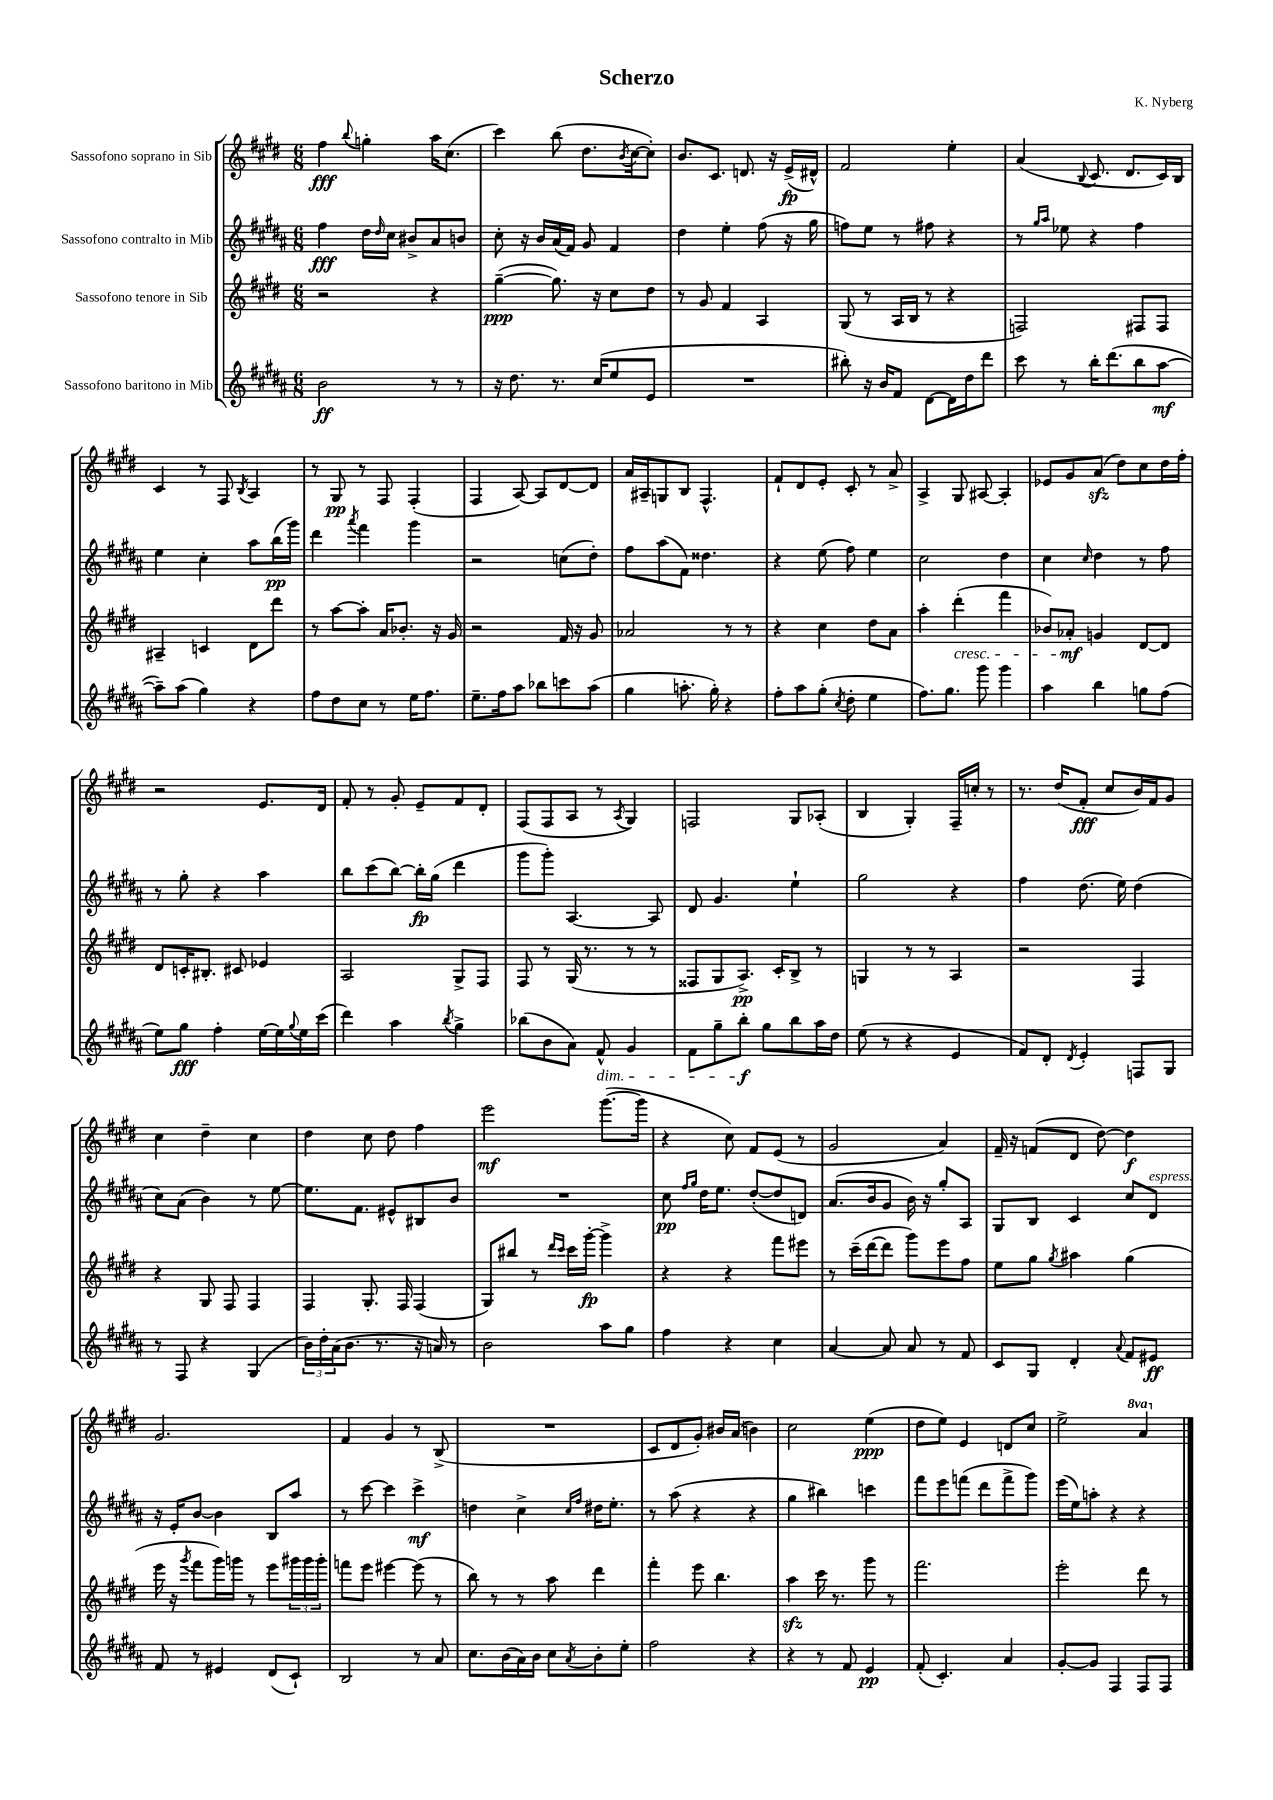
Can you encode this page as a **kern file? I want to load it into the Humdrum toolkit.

**kern	**kern	**kern	**kern
*staff4	*staff3	*staff2	*staff1
*clefG2	*clefG2	*clefG2	*clefG2
*k[f#c#g#d#a#]	*k[f#c#g#d#]	*k[f#c#g#d#a#]	*k[f#c#g#d#]
*M6/8	*M6/8	*M6/8	*M6/8
2b	2r	4ff#	4ff#
.	.	.	8qqbb
.	.	16dd#	4gg'
.	.	16qqdd#	.
.	.	16cc#	.
.	.	8b#^	.
8r	4r	8a#	16aa
.	.	.	(8.cc#
8r	.	8b	.
=	=	=	=
16r	([4gg#~	8cc#'	4ccc#)
8.dd#	.	.	.
.	.	16r	.
.	.	16b	.
8.r	8.gg#])	(16a#	(8bb
.	.	16f#)	.
.	.	8g#	8.dd#
(16cc#	16r	.	.
8ee	8cc#	4f#	.
.	.	.	8qb
.	.	.	[16cc#
8e	8dd#	.	8cc#'])
=	=	=	=
2.r	8r	4dd#	8.b
.	8g#	.	.
.	.	.	8.c#
.	4f#	4ee'	.
.	.	.	8.d
.	4A	(8ff#	.
.	.	.	16r
.	.	16r	(16e^
.	.	16gg#	16d#^^)
=	=	=	=
8bb#')	(8G#	8ff)	2f#
16r	8r	8ee	.
16b	.	.	.
8f#	16A	8r	.
.	16B	.	.
[8d#	8r	8ff#	.
16d#]	4r	4r	4ee'
16dd#	.	.	.
8ddd#	.	.	.
=	=	=	=
8ccc#	2F)	8r	(4a
.	.	16qqgg#	.
.	.	16qqaa#	.
8r	.	8ee-	.
.	.	.	8qqB
16bb'	.	4r	8.c#
(8.ddd#	.	.	.
.	.	.	8.d#
8bb	8F#	4ff#	.
[8aa#	8F#	.	16c#)
.	.	.	16B
=	=	=	=
8aa#~])	4A#~	4ee	4c#
(8aa#	.	.	.
4gg#)	4c	4cc#'	8r
.	.	.	8F#
.	.	.	8qB
4r	8d#	8aa#	4A
.	8ddd#	(16bb	.
.	.	16ggg#)	.
=	=	=	=
8ff#	8r	4ddd#	8r
8dd#	[8aa	.	8G#
.	.	8qaaa#	.
8cc#	8aa']	4fff#	8r
8r	16a	.	8F#
.	8.b-'	.	.
16ee	.	4ggg#	(4F#'
8.ff#	.	.	.
.	16r	.	.
.	16g#	.	.
=	=	=	=
8.ee~	2r	2r	4F#
16ff#	.	.	.
8aa#	.	.	[8A)
8bb-	.	.	8A]
8ccc	16f#	(8cc	[8d#
.	16r	.	.
(8aa#	8g#	8dd#')	8d#]
=	=	=	=
4gg#	2a-	8ff#	16a
.	.	.	16A#~
.	.	(8aa#	8G
8.aa'	.	8f#)	8B
.	.	4.dd##	4.F#^^
16gg#')	.	.	.
4r	8r	.	.
.	8r	.	.
=	=	=	=
8ff#'	4r	4r	8f#`
8aa#	.	.	8d#
(8gg#'	4cc#	(8ee	8e'
8qcc#	.	.	.
8dd#'	.	8ff#)	8c#'
4ee	8dd#	4ee	8r
.	8a	.	8a^
=	=	=	=
8.ff#)	4aa'	2cc#	4A^
8.gg#	.	.	.
.	(4ddd#'	.	8G#
8ggg#	.	.	[8A#
4ggg#	4fff#	4dd#	4A#']
=	=	=	=
4aa#	8b-)	4cc#	8e-
.	8a-'	.	8g#
.	.	16qqcc#	.
4bb	4g	4dd#	(8a
.	.	.	8dd#)
8gg	[8d#	8r	8cc#
(8ff#	8d#]	8ff#	16dd#
.	.	.	16ff#'
=	=	=	=
8ee)	8d#	8r	2r
8gg#	16c'	8gg#'	.
.	8.B#'	.	.
4ff#'	.	4r	.
.	8c#	.	.
[16ee	4e-	4aa#	8.e
16ee]	.	.	.
8qqgg#	.	.	.
16ee	.	.	.
(16ccc#	.	.	16d#
=	=	=	=
4ddd#)	2A	8bb	8f#'
.	.	(8ccc#	8r
4aa#	.	[8bb)	8g#'
.	.	16bb']	8e~
.	.	(16gg#	.
8qbb	.	.	.
4gg#^	8G#^	4ddd#	8f#
.	8F#	.	8d#'
=	=	=	=
(8bb-	8F#	8ggg#	(8F#
8b	8r	8ggg#')	8F#
8a#)	(16G#	[4.A#	8A
.	8.r	.	.
8f#^^	.	.	8r
.	.	.	8qA
4g#	8r	.	4G#)
.	8r	8A#]	.
=	=	=	=
8f#	8F##	8d#	2F
8gg#~	8G#	4.g#	.
8bb'	8.A^)	.	.
8gg#	.	.	.
.	16c#'	.	.
8bb	8B^	4ee`	8G#
16aa#	8r	.	(8A-'
16dd#	.	.	.
=	=	=	=
(8ee	4G	2gg#	4B
8r	.	.	.
4r	8r	.	4G#')
.	8r	.	.
4e	4A	4r	16F#~
.	.	.	16cc'
.	.	.	8r
=	=	=	=
8f#)	2r	4ff#	8.r
8d#'	.	.	.
.	.	.	(16dd#
8qd#	.	.	.
4e'	.	(8.dd#	8f#'
.	.	.	8cc#
.	.	16ee)	.
8F	4F#	(4dd#	16b)
.	.	.	16f#
8G#	.	.	8g#
=	=	=	=
8r	4r	8cc#)	4cc#
8F#	.	(8a#	.
4r	8G#	4b)	4dd#~
.	8F#	.	.
(4G#	4F#	8r	4cc#
.	.	[8ee	.
=	=	=	=
24b)	4F#	8.ee]	4dd#
24dd#'	.	.	.
(24a#	.	.	.
8.b	.	.	.
.	.	8.f#	.
.	8.G#'	.	8cc#
8.r	.	.	.
.	.	8e#^^	8dd#
.	16F#	.	.
16r	(4F#	8B#	4ff#
16a)	.	.	.
8r	.	8b	.
=	=	=	=
2b	8G#)	2.r	2eee
.	8bb#	.	.
.	8r	.	.
.	16qqddd#	.	.
.	16qqccc#	.	.
.	16ccc#	.	.
.	[16ggg#'	.	.
8aa#	4ggg#^]	.	([8.ggg#
8gg#	.	.	.
.	.	.	16ggg#]
=	=	=	=
4ff#	4r	8cc#	4r
.	.	16qqff#	.
.	.	16qqgg#	.
.	.	16dd#	.
.	.	8.ee	.
4r	4r	.	8cc#)
.	.	([8dd#'	8f#
4cc#	8fff#	8dd#]	(8e
.	8eee#	8d)	8r
=	=	=	=
[4a#	8r	(8.a#	2g#
.	(16ccc#~	.	.
.	[16ddd#	16b	.
8a#]	8ddd#]	8g#	.
8a#	8ggg#)	16b)	.
.	.	16r	.
8r	8eee	8gg#'	4a)
8f#	8ff#	8A#	.
=	=	=	=
8c#	8ee	8G#	16f#~
.	.	.	16r
8G#	8gg#	8B	(8f
.	8qgg#	.	.
4d#'	4aa#	4c#	8d#
.	.	.	[8dd#)
8qqa#	.	.	.
8f#	(4gg#	8cc#	4dd#]
8e#	.	8d#	.
=	=	=	=
8f#	16eee	16r	2.g#
.	16r	16e'	.
.	8qggg#	.	.
8r	8fff#	[8b	.
4e#	16ggg#)	4b]	.
.	16ggg	.	.
.	8r	.	.
(8d#	8eee	8B	.
8c#`)	24ggg#	8aa#	.
.	24ggg#	.	.
.	24ggg#'	.	.
=	=	=	=
2B	8fff	8r	4f#
.	8eee	[8ccc#	.
.	[4eee#	4ccc#]	4g#
8r	(8eee#]	4ccc#^	8r
8a#	8r	.	(8B^
=	=	=	=
8.cc#	8bb)	4dd	2.r
.	8r	.	.
(16b	.	.	.
16a#)	8r	4cc#^	.
16b	.	.	.
8cc#	8aa	.	.
.	.	16qqcc#	.
8qa#	.	16qqff#	.
8b'	4ddd#	16dd#	.
.	.	8.ee'	.
8ee'	.	.	.
=	=	=	=
2ff#	4fff#'	8r	8c#
.	.	(8aa#	8d#
.	8eee	4r	8g#')
.	4.bb	.	16b#
.	.	.	(16a
4r	.	4r	4b)
=	=	=	=
4r	4aa	4gg#	2cc#
8r	16ccc#	4bb#)	.
.	8.r	.	.
8f#	.	.	.
4e	8ggg#	4ccc	(4ee
.	8r	.	.
=	=	=	=
(8f#'	2.fff#	8fff#	8dd#
4.c#')	.	8eee	8ee)
.	.	(8fff	4e
.	.	8ddd#	.
4a#	.	8fff^	8d
.	.	8ggg#)	8cc#
=	=	=	=
[8g#'	2eee'	(16eee	2ee^
.	.	16ee)	.
8g#]	.	8aa'	.
4F#	.	4r	.
8F#	8ddd#	4r	4aa
8F#	8r	.	.
==	==	==	==
*-	*-	*-	*-
